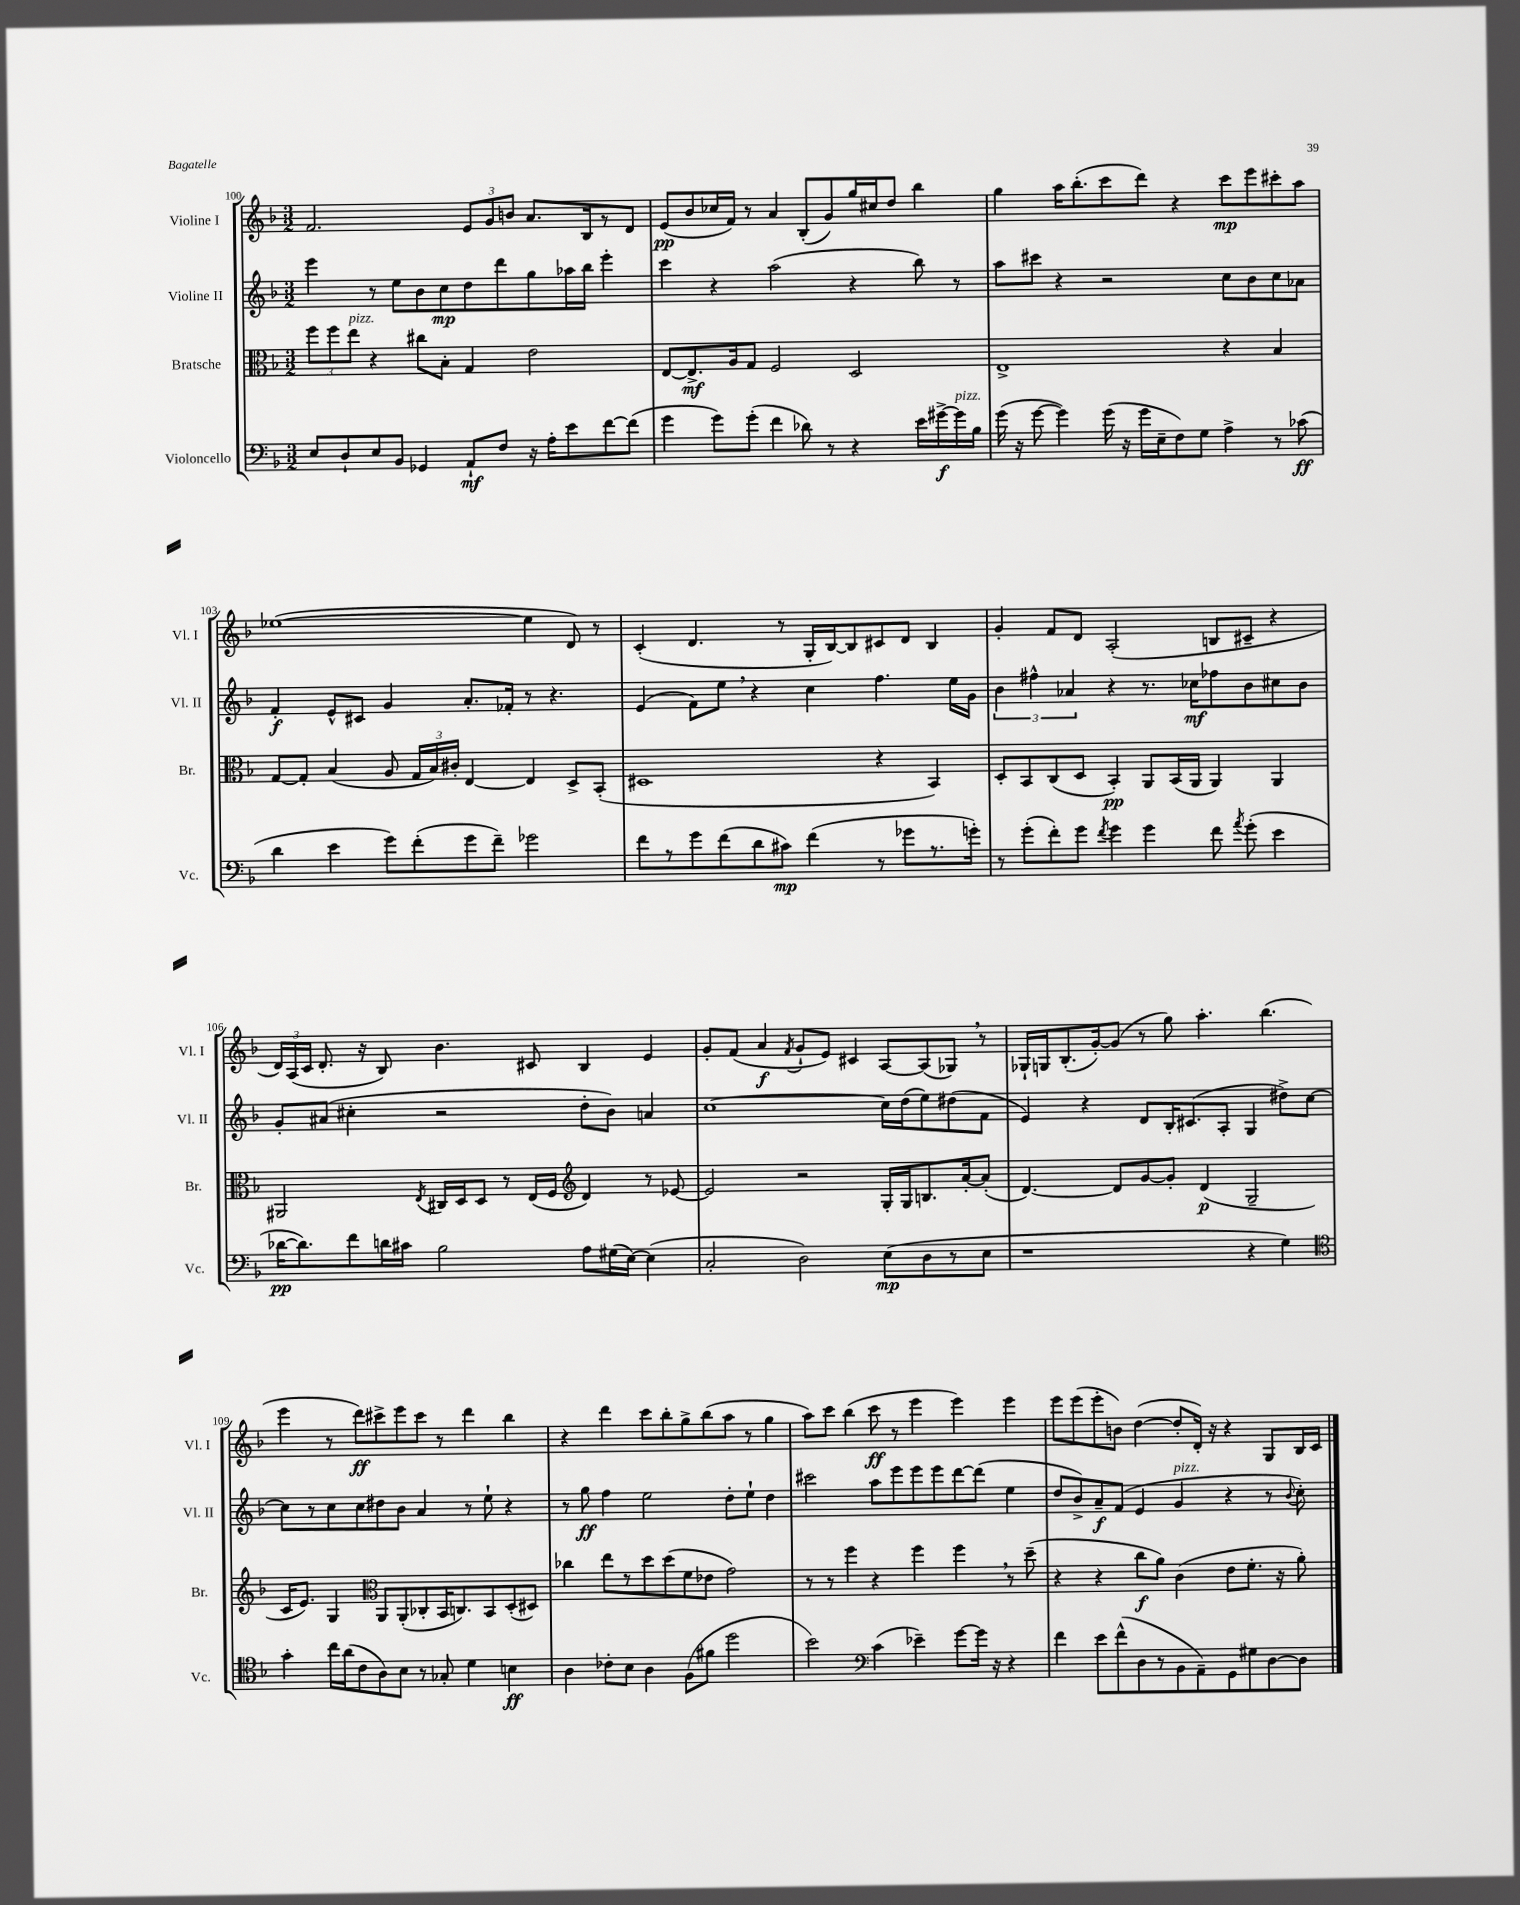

**kern	**kern	**kern	**kern
*staff4	*staff3	*staff2	*staff1
*clefF4	*clefC3	*clefG2	*clefG2
*k[b-]	*k[b-]	*k[b-]	*k[b-]
*M3/2	*M3/2	*M3/2	*M3/2
8E	12ff	4eee	2.f
.	12ff	.	.
8D`	.	.	.
.	12ee	.	.
8E	4r	8r	.
8BB-	.	8ee	.
4GG-	8cc#	8b-	.
.	8B-'	8cc	.
8AA`	4G	8dd	12e
.	.	.	12g
8F	.	8ddd	.
.	.	.	12b
16r	2e	8gg	8.a
16A'	.	.	.
8e	.	16aa-	.
.	.	16bb-	16B-
[8f	.	4eee'	8r
(8f]	.	.	8d
=	=	=	=
4g	[8E	4ccc	(8e
.	8.E^]	.	8b-
8g)	.	4r	16cc-
.	16A	.	16f)
(8g'	8G	.	8r
4f	2F	(2aa	4a
8d-)	.	.	(8B-'
8r	.	.	8g)
4r	2D	4r	16gg
.	.	.	16cc#
.	.	.	8dd
16e	.	8bb-)	4bb-
[16g#^	.	.	.
16g#]	.	8r	.
16B-	.	.	.
=	=	=	=
(16g	1E^	8aa	4gg
16r	.	.	.
[8g	.	8ccc#	.
4g])	.	4r	16aa
.	.	.	(8.bb-'
(16g	.	2r	8ccc
16r	.	.	.
16g	.	.	8ddd)
16E~	.	.	.
8F)	.	.	4r
8G	.	.	.
4A^	4r	8cc	8ccc
.	.	8b-	8eee
8r	4B-	8cc	8ccc#'
(8c-	.	8a-	8aa
=	=	=	=
4d	[8G	4f'	([1ee-
.	8G']	.	.
4e	(4B-	8e^^	.
.	.	8c#	.
8g)	8A	4g	.
(8f'	24G	.	.
.	24B-)	.	.
.	24c#'	.	.
8g	[4E	8.a'	.
8f~)	.	.	.
.	.	16f-'	.
2g-	4E]	8r	4ee-]
.	.	4.r	.
.	8D^	.	8d)
.	(8BB-'	.	8r
=	=	=	=
8f	1D#	(4e	(4c'
8r	.	.	.
8g	.	8f)	4.d
(8f	.	8ee	.
8d	.	4r	.
8c#)	.	.	8r
(4f	.	4cc	16G'
.	.	.	[16B-)
.	.	.	8B-]
8r	4r	4.ff	8c#
8g-	.	.	8d
8.r	4BB-)	.	4B-
.	.	16ee	.
16g')	.	16g	.
=	=	=	=
8r	8D'	6b-	4g'
(8g'	8BB-	.	.
.	.	6ff#^^	.
8f')	(8C	.	8f
.	.	6a-	.
8g	8D	.	8d
8qf	.	.	.
4g	4BB-')	4r	(2A'
4g	8AA	8.r	.
.	(16BB-	.	.
.	16AA	16cc-	.
8f	4AA)	8ff-	8B
8qa	.	.	.
(8g'	.	8b-	8c#~
4e	4AA	8cc#	4r
.	.	8b-	.
=	=	=	=
[16d-	2AA#	8g'	24d)
.	.	.	(24A
8.d-])	.	.	.
.	.	.	24c
.	.	(8a#	8.d'
8f	.	4cc#'	.
.	.	.	16r
16d	.	.	8B-)
16c#	.	.	.
.	8qE	.	.
2B-	16C#	2r	4.b-
.	16D	.	.
.	8D	.	.
.	8r	.	.
.	(16E	.	8c#
.	16F	.	.
*	*clefG2	*	*
8A	4d)	8dd'	4B-
(16G#	.	8b-)	.
[16E)	.	.	.
(4E]	8r	4a	4e
.	[8e-	.	.
=	=	=	=
2C'	2e-]	[1cc	8g'
.	.	.	(8f
.	.	.	4a
.	.	.	8qf
2D)	2r	.	8g`
.	.	.	8e)
.	.	.	4c#
(8E	16G'	16cc]	[8A
.	16G	(16dd	.
8D	8.B	8ee)	(8A]
8r	.	(8dd#	8G-)
.	[16a'	.	.
8E	(8a']	8f	8r
=	=	=	=
1r	[4.d)	4e)	16G-`
.	.	.	16G
.	.	.	(8.B-'
.	.	4r	.
.	.	.	[16g')
.	8d]	.	(8g]
.	[8g	8d	8r
.	8g']	16B-'	8gg)
.	.	(8.c#	.
.	(4d	.	4.aa'
.	.	8A'	.
4r	2G~	4G	.
.	.	.	(4.bb-
4G)	.	8dd#^)	.
.	.	[8cc	.
=	=	=	=
*clefC4	*	*	*
4g'	16c	8cc]	4eee
.	8.e)	.	.
.	.	8r	.
16cc	4G	8cc	8r
(16a	.	.	.
8c	.	8cc	8ddd)
*	*clefC3	*	*
8A)	8AA	8dd#	8ccc#^
8B-	(8AA'	8b-	8eee
8r	8C-'	4a	8ccc#
8G-'	16BB-	.	8r
.	8.C)	.	.
4d	.	8r	4ddd
.	8BB-	8ee`	.
4B	(8D'	4r	4bb-
.	8D#)	.	.
=	=	=	=
4A	4cc-	8r	4r
.	.	8gg	.
8c-'	8ee	4ff	4ddd
8B-	8r	.	.
4A	8dd	2ee	8ccc
.	(8dd	.	8bb-'
(8F	8f	.	8gg^
8f#	8e-	.	(8bb-
2dd	2g)	8dd'	8aa
.	.	8ee`	8r
.	.	4dd	4gg
=	=	=	=
2b-)	8r	2ccc#	8aa)
.	8r	.	8ccc
.	4ff	.	(4bb-
*clefF4	*	*	*
(4c	4r	8aa	8ccc
.	.	8eee	8r
4e-~)	4ff	8eee	4eee
.	.	8eee	.
[8g	4ff	[8ddd	4eee)
16g]	.	(8ddd]	.
16r	.	.	.
4r	8r	4ee	4eee
.	(8dd~	.	.
=	=	=	=
4f	4r	8dd	8eee
.	.	8b-^)	(8eee
8e	4r	8a~	8eee'
(8f^^	.	(8f	8b)
8D	8cc	4e	([4dd
8r	8a)	.	.
8BB-	(4c	4g	8dd']
8AA~)	.	.	16d')
.	.	.	16r
8GG	8e	4r	4r
8G#	8.f'	.	.
[8D	.	8r	8G
.	16r	.	.
.	.	8qqb-	.
8D]	8a')	8cc')	16B-
.	.	.	16c
==	==	==	==
*-	*-	*-	*-
